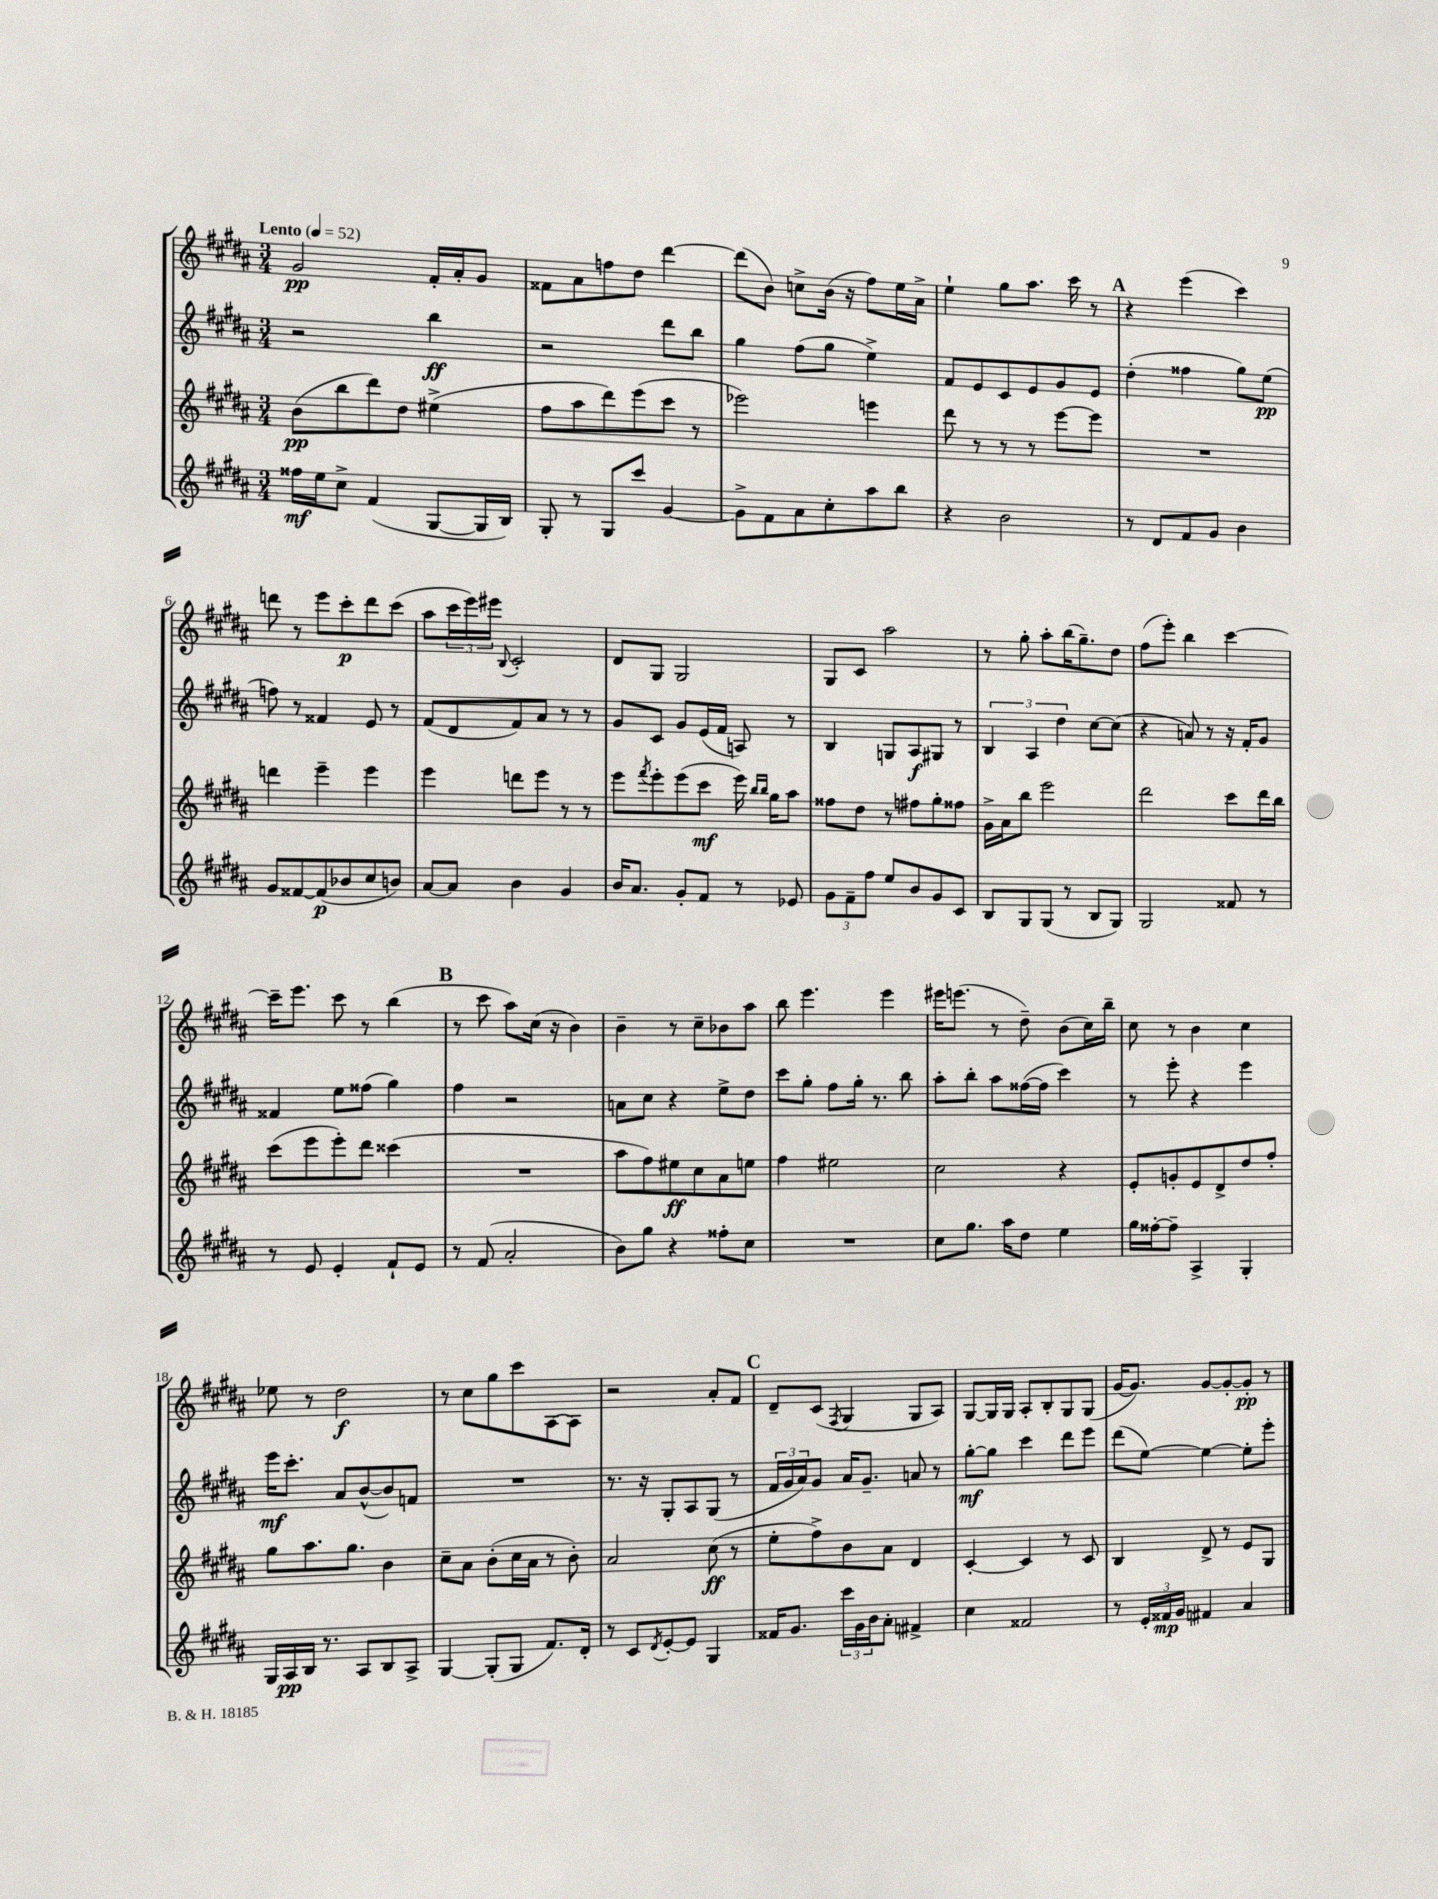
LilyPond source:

<<
\new StaffGroup <<
\new Staff = "s0" {
    \clef treble \key b \major \numericTimeSignature \time 3/4 \tempo "Lento" 4 = 52
    gis'2\pp fis'16-. ais'16-. gis'8 |
    fisis'8 ais'8 f''8 dis''8 dis'''4~ |
    dis'''8( b'8) c''8-> b'16( r16 fis''8) e''16 ais'16-> |
    e''4-! gis''8 ais''8. cis'''16 r8 |
    \mark \markup { \bold "A" } r4 e'''4( cis'''4) |
    d'''8 r8 e'''8 cis'''8-.\p d'''8 cis'''8( |
    ais''8 \tuplet 3/2 { cis'''16 e'''16) eis'''16 } \appoggiatura { b8 } cis'2-. |
    dis'8 gis8 gis2 |
    gis8 cis'8 ais''2 |
    r8 gis''8-. ais''8-. b''16( gis''8.--) dis''8 |
    fis''8( e'''8-.) b''4 cis'''4~ |
    cis'''16-- e'''8. cis'''8 r8 b''4( |
    \mark \markup { \bold "B" } r8 cis'''8 ais''8) cis''16( r16 b'4) |
    b'4-- r8 cis''8-- bes'8 ais''8 |
    b''8 e'''4. e'''4 |
    eis'''16 e'''8.( r8 dis''8--) b'8( cis''16) b''16-- |
    cis''8 r8 b'4 cis''4 |
    ees''8 r8 dis''2\f |
    r8 cis''8 gis''8 cis'''8 ais8~ ais8 |
    r2 ais'8-. fis'8 |
    \mark \markup { \bold "C" } dis'8-- cis'8( \acciaccatura { fis8 } gis4 gis8 ais8) |
    gis8~ gis16 gis16 ais8-. b8-. gis8 gis8( |
    gis'16~ gis'8.) gis'8~ gis'8~-. gis'8-.\pp r8 \bar "|." |
}
\new Staff = "s1" {
    \clef treble \key b \major \numericTimeSignature \time 3/4
    r2 b''4\ff |
    r2 dis'''8 b''8 |
    gis''4 fis''8( gis''8 e''4->) |
    fis'8 e'8 cis'8 e'8 gis'8 e'8 |
    \mark \markup { \bold "A" } dis''4-.( fisis''4 gis''8) e''8\pp( |
    f''8) r8 fisis'4 e'8 r8 |
    fis'8( dis'8 fis'8) ais'8 r8 r8 |
    gis'8 cis'8 gis'8 e'16( fis'16 a8) r8 |
    b4 g8 ais8\f gis8 r8 |
    \tuplet 3/2 { b4 ais4 dis''4 } cis''8~ cis''8( |
    r4 a'8) r8 r16 fis'16-. gis'8 |
    fisis'4 e''8 fisis''8( gis''4) |
    \mark \markup { \bold "B" } fis''4 r2 |
    a'8 cis''8 r4 e''8-> dis''8 |
    cis'''8 gis''8-. fis''8 gis''16-. r8. b''8 |
    ais''8-. b''8-. ais''8 fisis''16~( fisis''16 cis'''4) |
    r8 e'''8-. r4 e'''4 |
    e'''16\mf cis'''8.-. ais'8 b'8~-^( b'8) f'8 |
    R2. |
    r8. r16 gis8-. ais8 gis8( r8 |
    \mark \markup { \bold "C" } \tuplet 3/2 { fis'16 gis'16 ais'16) } gis'8 ais'16 gis'8.-- a'8 r8 |
    gis''8~-.\mf gis''8 cis'''4 dis'''8 e'''8 |
    dis'''8( e''8~) e''4~ e''8-. e'''8-. \bar "|." |
}
\new Staff = "s2" {
    \clef treble \key b \major \numericTimeSignature \time 3/4
    b'8\pp( b''8 dis'''8) dis''8 eis''4->( |
    fis''8 ais''8 dis'''8) e'''8( cis'''8 r8 |
    ees'''2) e'''4 |
    dis'''8 r8 r8 r8 e'''8~ e'''8 |
    \mark \markup { \bold "A" } R2. |
    d'''4 e'''4-- e'''4 |
    e'''4 d'''8 e'''8 r8 r8 |
    e'''8 \acciaccatura { fis'''8 } e'''8-. e'''8( cis'''8\mf e'''16) \grace { b''16 b''16 } gis''16 ais''8 |
    fisis''8 dis''8 r8 fis''8 gis''8-. fisis''8 |
    gis'16-> ais'16 b''8 e'''2 |
    dis'''2 cis'''8 dis'''16 b''16 |
    cis'''8( e'''8 e'''8-.) dis'''8 cisis'''4( |
    \mark \markup { \bold "B" } R2. |
    ais''8 fis''8) eis''8\ff cis''8 ais'8 e''8 |
    fis''4 eis''2 |
    cis''2 r4 |
    e'8-. g'8-. e'8 dis'8-> dis''8 fis''8-. |
    gis''8 ais''8. gis''8. b'4 |
    cis''8-- ais'8 b'8-.( cis''16 ais'16 r8 b'8-.) |
    ais'2 cis''8\ff( r8 |
    \mark \markup { \bold "C" } e''8-. fis''8->) b'8 ais'8 dis'4 |
    cis'4~-. cis'4 r8 cis'8 |
    b4 dis'8-> r8 e'8 gis8 \bar "|." |
}
\new Staff = "s3" {
    \clef treble \key b \major \numericTimeSignature \time 3/4
    fisis''16\mf e''16 cis''8-> fis'4( gis8~ gis16 b16) |
    gis8-. r8 gis8 cis'''8 gis'4~ |
    gis'8-> fis'8 ais'8 cis''8-. ais''8 b''8 |
    r4 b'2 |
    \mark \markup { \bold "A" } r8 dis'8 fis'8 gis'8 b'4 |
    gis'8 fisis'8~ fisis'8\p( bes'8 cis''8 b'8) |
    ais'8~ ais'8 b'4 gis'4 |
    b'16 ais'8. gis'8-. fis'8 r8 ees'8 |
    \tuplet 3/2 { gis'8 fis'8-- fis''8 } e''8 b'8 gis'8 cis'8 |
    b8 gis8 gis8( r8 b8 gis8) |
    gis2 fisis'8 r8 |
    r8 e'8 e'4-. fis'8-! e'8 |
    \mark \markup { \bold "B" } r8 fis'8( ais'2-. |
    b'8) gis''8 r4 fisis''8-. cis''8 |
    R2. |
    cis''8 gis''8. ais''16 dis''8 e''4 |
    gis''16 fisis''16~-. fisis''8-- ais4-> gis4-. |
    gis16 ais16\pp b16 r8. ais8 b8 ais8-> |
    gis4~ gis8-.( gis8 fis'8.) dis'16-. |
    r8 cis'8 \acciaccatura { dis'8 } e'8~-. e'8 gis4 |
    \mark \markup { \bold "C" } fisis'16 gis'8. \tuplet 3/2 { cis'''16 gis'16 b'16 } ais'8-. fis'4-> |
    cis''4 fisis'2 |
    r8 \tuplet 3/2 { e'16-. fisis'16\mp gis'16 } fis'4 ais'4 \bar "|." |
}
>>
>>
